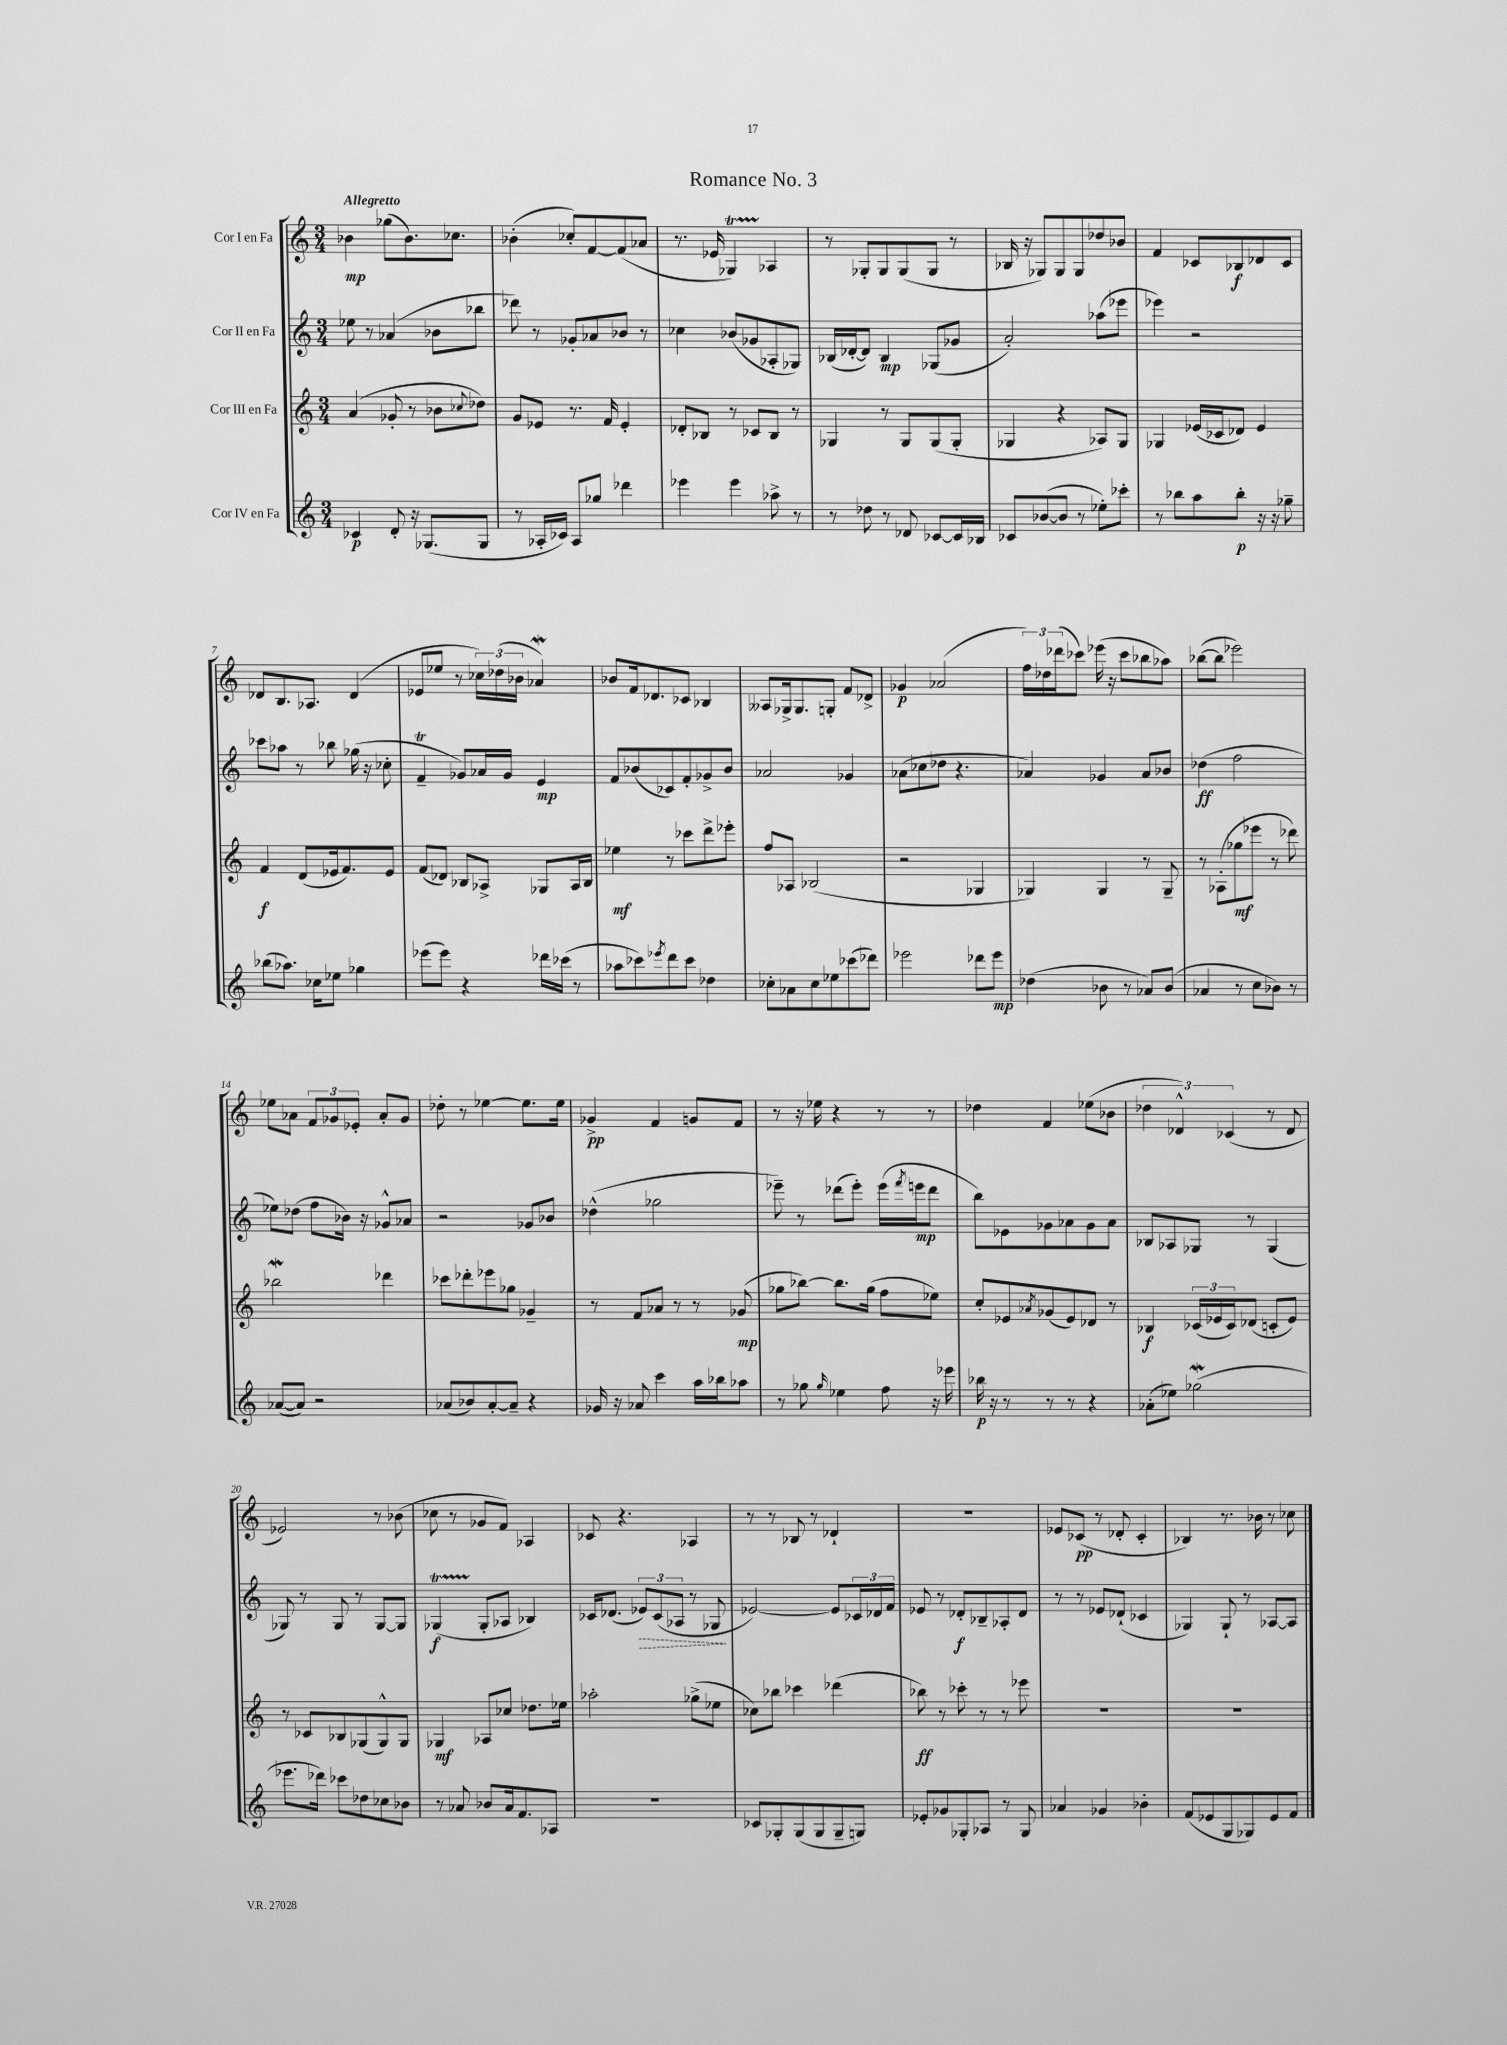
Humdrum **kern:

**kern	**dynam	**kern	**dynam	**kern	**dynam	**kern	**dynam
*part4	*part4	*part3	*part3	*part2	*part2	*part1	*part1
*staff4	*staff4	*staff3	*staff3	*staff2	*staff2	*staff1	*staff1
*I"Cor IV en Fa	*	*I"Cor III en Fa	*	*I"Cor II en Fa	*	*I"Cor I en Fa	*
*clefG2	*	*clefG2	*	*clefG2	*	*clefG2	*
*k[]	*	*k[]	*	*k[]	*	*k[]	*
*M3/4	*	*M3/4	*	*M3/4	*	*M3/4	*
=1	=1	=1	=1	=1	=1	=1	=1
!	!	!	!	!	!	!LO:TX:a:B:t=Allegretto	!
4c-X/	p	(4a/	.	8ee-X\	.	4b-X\	mp
.	.	.	.	8r	.	.	.
8d'/	.	8g-X'/	.	(4a-X/	.	(8gg-X\L	.
16r	.	8r	.	.	.	8.b-\)	.
(8.G-X/L	.	.	.	.	.	.	.
.	.	8b-X\L	.	8b-X\L	.	.	.
.	.	.	.	.	.	8.cc-X\J	.
.	.	8qqcc-X/	.	.	.	.	.
8G-/J	.	8dd-X\J)	.	8bb-X\J	.	.	.
=2	=2	=2	=2	=2	=2	=2	=2
8r	.	8g/L	.	8ddd-X\)	.	(4b-X'\	.
16A-X'/LL	.	8e-X/J	.	8r	.	.	.
16c-X/JJ)	.	.	.	.	.	.	.
8A-/L	.	8.r	.	8g-X'/L	.	8cc-X'/L)	.
8gg-X/J	.	.	.	8a-X/	.	[8f/	.
.	.	16f/	.	.	.	.	.
4ddd-X\	.	4e-'/	.	8b-X/J	.	(8f/]	.
.	.	.	.	8r	.	8a-X/J	.
=3	=3	=3	=3	=3	=3	=3	=3
4eee-X\	.	8d-X'/L	.	4cc-X\	.	8.r	.
.	.	8B-X/J	.	.	.	.	.
.	.	.	.	.	.	16e-X/	.
4eee-\	.	8r	.	(8b-X/L	.	4G-XT/)	.
.	.	8c-X/L	.	8g-X/	.	.	.
8aa-X^\	.	8B-/J	.	8A-X'/	.	4A-X/	.
8r	.	8r	.	8G-X/J)	.	.	.
=4	=4	=4	=4	=4	=4	=4	=4
8r	.	4G-X/	.	(16B-X/LL	.	8r	.
.	.	.	.	[16d-X'/J	.	.	.
8dd-X\	.	.	.	8d-/J])	.	8G-X'/L	.
8r	.	8r	.	4B-/	mp	8G-/	.
8d-X/	.	8G-/L	.	.	.	(8G-/	.
[8c-X/L	.	(8G-/	.	(8G-X/L	.	8G-/J	.
16c-/L]	.	8G-'/J	.	8g-X/J	.	8r	.
16B-X/JJ	.	.	.	.	.	.	.
=5	=5	=5	=5	=5	=5	=5	=5
8c-X/L	.	4G-X/	.	2a'/)	.	16B-X/	.
.	.	.	.	.	.	16r	.
([8b-X/	.	.	.	.	.	8G-X/L)	.
8b-/J]	.	4r	.	.	.	8G-/	.
8r	.	.	.	.	.	8G-/	.
8ee-X'\L)	.	8A-X/L)	.	(8aa-X\L	.	8dd-X/	.
8ccc-X'\J	.	8G-/J	.	8eee-X\J	.	8b-X/J	.
=6	=6	=6	=6	=6	=6	=6	=6
8r	.	4G-X/	.	4eee-X\)	.	4f/	.
8bb-X\L	.	.	.	.	.	.	.
8aa\	.	(16e-X/LL	.	2r	.	8c-X/L	.
.	.	16c-X/J	.	.	.	.	.
8bb-'\J	p	8d-X/J)	.	.	.	8B-X/	f
16r	.	4e-/	.	.	.	8d-X/	.
16r	.	.	.	.	.	.	.
8gg-X~\	.	.	.	.	.	8c-/J	.
!!LO:LB:g=z
=7	=7	=7	=7	=7	=7	=7	=7
(8bb-X\L	.	4f/	f	8ccc-X\L	.	8d-X/L	.
8.aa-X\J)	.	.	.	8aa-X\J	.	8.B/	.
.	.	(8d/L	.	8r	.	.	.
16cc-X\KL	.	.	.	.	.	8.A-X/J	.
8ee-X\J	.	16e-X/k	.	8bb-X\	.	.	.
.	.	8.f/)	.	.	.	.	.
4gg-X\	.	.	.	(16gg-X\	.	(4d-/	.
.	.	.	.	16r	.	.	.
.	.	8e-/J	.	8cc-X'\	.	.	.
=8	=8	=8	=8	=8	=8	=8	=8
(8eee-X\L	.	(8f/L	.	4fT~/	.	8e-X/L	.
8eee-\J)	.	8d-X/J)	.	.	.	8ee-X/J	.
4r	.	8B-X/L	.	8g-X/L)	.	8r	.
.	.	8A-X^/J	.	16a-X/L	.	24cc-X\LL)	.
.	.	.	.	.	.	(24dd-X\	.
.	.	.	.	16g-/JJ	.	.	.
.	.	.	.	.	.	24b-X\JJ	.
16ddd-X\LL	.	8G-X/L	.	4e/	mp	4a-Xw/)	.
(16ccc-X\JJ	.	.	.	.	.	.	.
8r	.	16A-/L	.	.	.	.	.
.	.	16B-/JJ	.	.	.	.	.
=9	=9	=9	=9	=9	=9	=9	=9
8aa-X\L	.	4ee-X\	mf	8f/L	.	8b-X/L	.
8ccc-X\)	.	.	.	(8b-X/	.	16f/k	.
.	.	.	.	.	.	8.d-X/	.
8qeee-X/	.	.	.	.	.	.	.
8ddd\	.	8r	.	8c-X/)	.	.	.
8ccc-\J	.	8ccc-X\L	.	8f'/	.	8c-X/J	.
4dd-X\	.	8ddd^\	.	8g-X^/	.	4B-X/	.
.	.	8eee-X'\J	.	8b-/J	.	.	.
=10	=10	=10	=10	=10	=10	=10	=10
8cc-X'\L	.	8ff/L	.	2a-X/	.	8A--X/L	.
8a-X\	.	8A-X/J	.	.	.	16G-X^/k	.
.	.	.	.	.	.	8.G-/	.
8cc-\	.	(2B-X/	.	.	.	.	.
8ee-X\	.	.	.	.	.	8Gn'/J	.
(8ccc-X\	.	.	.	4g-X/	.	8f/L	.
8ddd-X\J)	.	.	.	.	.	8d-X^/J	.
=11	=11	=11	=11	=11	=11	=11	=11
2eee-X\	.	2r	.	(8a-X\L	.	4g-X/	p
.	.	.	.	8cc-X\	.	.	.
.	.	.	.	8dd-X\J	.	(2a-X/	.
.	.	.	.	4.r	.	.	.
8ddd-X\L	.	4G-X/	.	.	.	.	.
8eee-\J	mp	.	.	.	.	.	.
=12	=12	=12	=12	=12	=12	=12	=12
(4dd-X\	.	4G-X/)	.	4a-X/)	.	24ff\LL)	.
.	.	.	.	.	.	24dd-X\	.
.	.	.	.	.	.	(24ddd-X\J	.
.	.	.	.	.	.	8ccc-X\J)	.
8b-X\	.	4G-/	.	4g-X/	.	(16eee-X\	.
.	.	.	.	.	.	16r	.
8r	.	.	.	.	.	8ccc-\L	.
8a-X/L)	.	8r	.	8a-/L	.	8bb-X\	.
(8b-/J	.	8G-~/	.	8b-X/J	.	8aa-X\J)	.
=13	=13	=13	=13	=13	=13	=13	=13
4a-X/	.	8r	.	(4dd-X\	ff	([8bb-X\L	.
.	.	(8A-X'\L	.	.	.	8bb-\J]	.
8r	.	8gg-X\	mf	2ff\	.	2eee-X\)	.
8cc\L	.	8eee-X\J	.	.	.	.	.
8b-X\J)	.	8r	.	.	.	.	.
8r	.	8ddd-X\)	.	.	.	.	.
!!LO:LB:g=z
=14	=14	=14	=14	=14	=14	=14	=14
([8a-X/L	.	2bb-Xw\	.	8ee-X\L)	.	8ee-X\L	.
8a-/J])	.	.	.	(8dd-X\J	.	8a-X\J	.
2r	.	.	.	8ff\L	.	12f/L	.
.	.	.	.	.	.	12g-X/	.
.	.	.	.	16b-X\Jk)	.	.	.
.	.	.	.	.	.	12e-X'/J	.
.	.	.	.	16r	.	.	.
.	.	4ddd-X\	.	8g-X^^/L	.	8a-'/L	.
.	.	.	.	8a-X/J	.	8g-/J	.
=15	=15	=15	=15	=15	=15	=15	=15
(8a-X/L	.	8ccc-X\L	.	2r	.	8dd-X'\	.
8b-X/)	.	8ddd-X'\	.	.	.	8r	.
[8a-'/	.	8eee-X\	.	.	.	[4ee-X\	.
8a-~/J]	.	8gg-X\J	.	.	.	.	.
4r	.	4g-X~/	.	8g-X/L	.	8.ee-\L]	.
.	.	.	.	8b-X/J	.	.	.
.	.	.	.	.	.	16ee-\Jk	.
=16	=16	=16	=16	=16	=16	=16	=16
16g-X/	.	8r	.	(4dd-X^^\	.	4g-X^/	pp
16r	.	.	.	.	.	.	.
8a-X/	.	8f/L	.	.	.	.	.
4ccc\	.	8a-X/J	.	2gg-X\	.	4f/	.
.	.	8r	.	.	.	.	.
16aa\LL	.	8r	.	.	.	8gn/L	.
16bb-X\J	.	.	.	.	.	.	.
8aa-X\J	.	(8g-X/	mp	.	.	8f/J	.
=17	=17	=17	=17	=17	=17	=17	=17
8r	.	8gg-X\L	.	8eee-X~\)	.	8r	.
8gg-X\	.	[8bb-X\J)	.	8r	.	16r	.
.	.	.	.	.	.	16ee-X\	.
16qqgg-/	.	.	.	.	.	.	.
4ee-X\	.	8.bb-\L]	.	(8ddd-X\L	.	4r	.
.	.	.	.	8eee-'\J)	.	.	.
.	.	(16gg-\Jk	.	.	.	.	.
8ff\	.	8ff\L	.	(16eee-\LL	.	8r	.
.	.	.	.	8qfff/	.	.	.
.	.	.	.	16eeen\J	mp	.	.
16r	.	8ee-X\J)	.	8ddd-\J	.	8r	.
16eee-X\	.	.	.	.	.	.	.
=18	=18	=18	=18	=18	=18	=18	=18
16bb-X\	p	8cc'/L	.	8bb\L)	.	4dd-X\	.
16r	.	.	.	.	.	.	.
8r	.	8e-X/	.	8e-X\	.	.	.
.	.	8qa-X/	.	.	.	.	.
8r	.	(8g-X/	.	8g-X\	.	4f/	.
8r	.	8e-/)	.	8a-X\	.	.	.
4r	.	8d-X/J	.	8g-\	.	(8ee-X\L	.
.	.	8r	.	8a-\J	.	8b-X\J	.
=19	=19	=19	=19	=19	=19	=19	=19
(8a-X'\L	.	4B-X/	f	8B-X/L	.	6dd-X\	.
8ee-X\J)	.	.	.	8A-X/	.	.	.
.	.	.	.	.	.	6d-X^^/)	.
(2gg-Xw\	.	(24c-X/LL	.	8G-X/J	.	.	.
.	.	24e-X/	.	.	.	.	.
.	.	24c-/J)	.	.	.	(6c-X/	.
.	.	(8d-X/J	.	8r	.	.	.
.	.	8cn'/L	.	(4G-/	.	8r	.
.	.	8e-/J)	.	.	.	8d-/	.
!!LO:LB:g=z
=20	=20	=20	=20	=20	=20	=20	=20
8.eee-X\L	.	8r	.	8G-X/)	.	2e-X/)	.
.	.	8c-X/L	.	8r	.	.	.
16ddd-X\Jk)	.	.	.	.	.	.	.
8ccc-X\L	.	8B-X/	.	8G-/	.	.	.
8dd-X\	.	(8G-X/	.	8r	.	.	.
8cc-X\	.	8G-^^/)	.	[8G-/L	.	8r	.
8b-X\J	.	8G-/J	.	8G-/J]	.	(8b-X\	.
=21	=21	=21	=21	=21	=21	=21	=21
8r	.	4G-X/	mf	(4G-XT/	f	8cc-X\	.
8a-X/	.	.	.	.	.	8r	.
8b-X/L	.	8A-X/L	.	8G-'/L	.	8g-X/L	.
16a-/k	.	8cc-X/J	.	8A-X/J	.	8f/J)	.
8.f/	.	.	.	.	.	.	.
.	.	8.dd-X\L	.	4B-X/)	.	4A-X/	.
8A-X/J	.	.	.	.	.	.	.
.	.	16ee-X\Jk	.	.	.	.	.
=22	=22	=22	=22	=22	=22	=22	=22
2.r	.	2aa-X'\	.	16c-X/KL	.	8c-X/	.
.	.	.	.	(8.d-X/J	.	.	.
.	.	.	.	.	.	4.r	.
!	!	!	!	!	!LO:HP:b	!	!
.	.	.	.	12e-X/L)	>	.	.
.	.	.	.	(12c-/	.	.	.
.	.	.	.	12A-X/J	.	.	.
.	.	(8gg-X^\L	.	8r	.	4A-X/	.
.	.	8ee-X\J	.	8G-X/	.	.	.
.	.	.	.	.	]	.	.
=23	=23	=23	=23	=23	=23	=23	=23
8c-X/L	.	8cc-X\L)	.	[2e-X/)	.	8r	.
8G-X'/	.	8bb-X\J	.	.	.	8r	.
(8G-/	.	4ccc-X\	.	.	.	8B-X/	.
8G-/	.	.	.	.	.	8r	.
8G-~/	.	(4ddd-X\	.	8e-/L]	.	4d-X`/	.
8Gn/J)	.	.	.	24c-X/L	.	.	.
.	.	.	.	24d-X/	.	.	.
.	.	.	.	24f/JJ	.	.	.
=24	=24	=24	=24	=24	=24	=24	=24
8e-X'/L	.	8bb-X\)	ff	8e-X/	.	2.r	.
8g-X/	.	8r	.	8r	.	.	.
8G-X'/	.	8ccc-X'\	.	8d-X'/L	f	.	.
8A-X/J	.	8r	.	8B-X~/	.	.	.
8r	.	8r	.	8A-X'/	.	.	.
8G-/	.	8eee-X\	.	8d-/J	.	.	.
=25	=25	=25	=25	=25	=25	=25	=25
4a-X/	.	2.r	.	8r	.	8e-X/L	.
.	.	.	.	8r	.	(8c-X/J	pp
4g-X/	.	.	.	8e-X/L	.	8r	.
.	.	.	.	(8d-X`/J	.	8d-X'/	.
4b-X'\	.	.	.	4c-X/	.	4c-'/	.
=26	=26	=26	=26	=26	=26	=26	=26
(8f/L	.	2.r	.	4G-X/)	.	4B-X/)	.
8e-X/	.	.	.	.	.	.	.
8G/	.	.	.	8G-`/	.	8.r	.
8G-X/)	.	.	.	8r	.	.	.
.	.	.	.	.	.	16b-X\	.
8e-/	.	.	.	[8A-X/L	.	8r	.
8f/J	.	.	.	8A-/J]	.	8cc-X\	.
==	==	==	==	==	==	==	==
*-	*-	*-	*-	*-	*-	*-	*-
